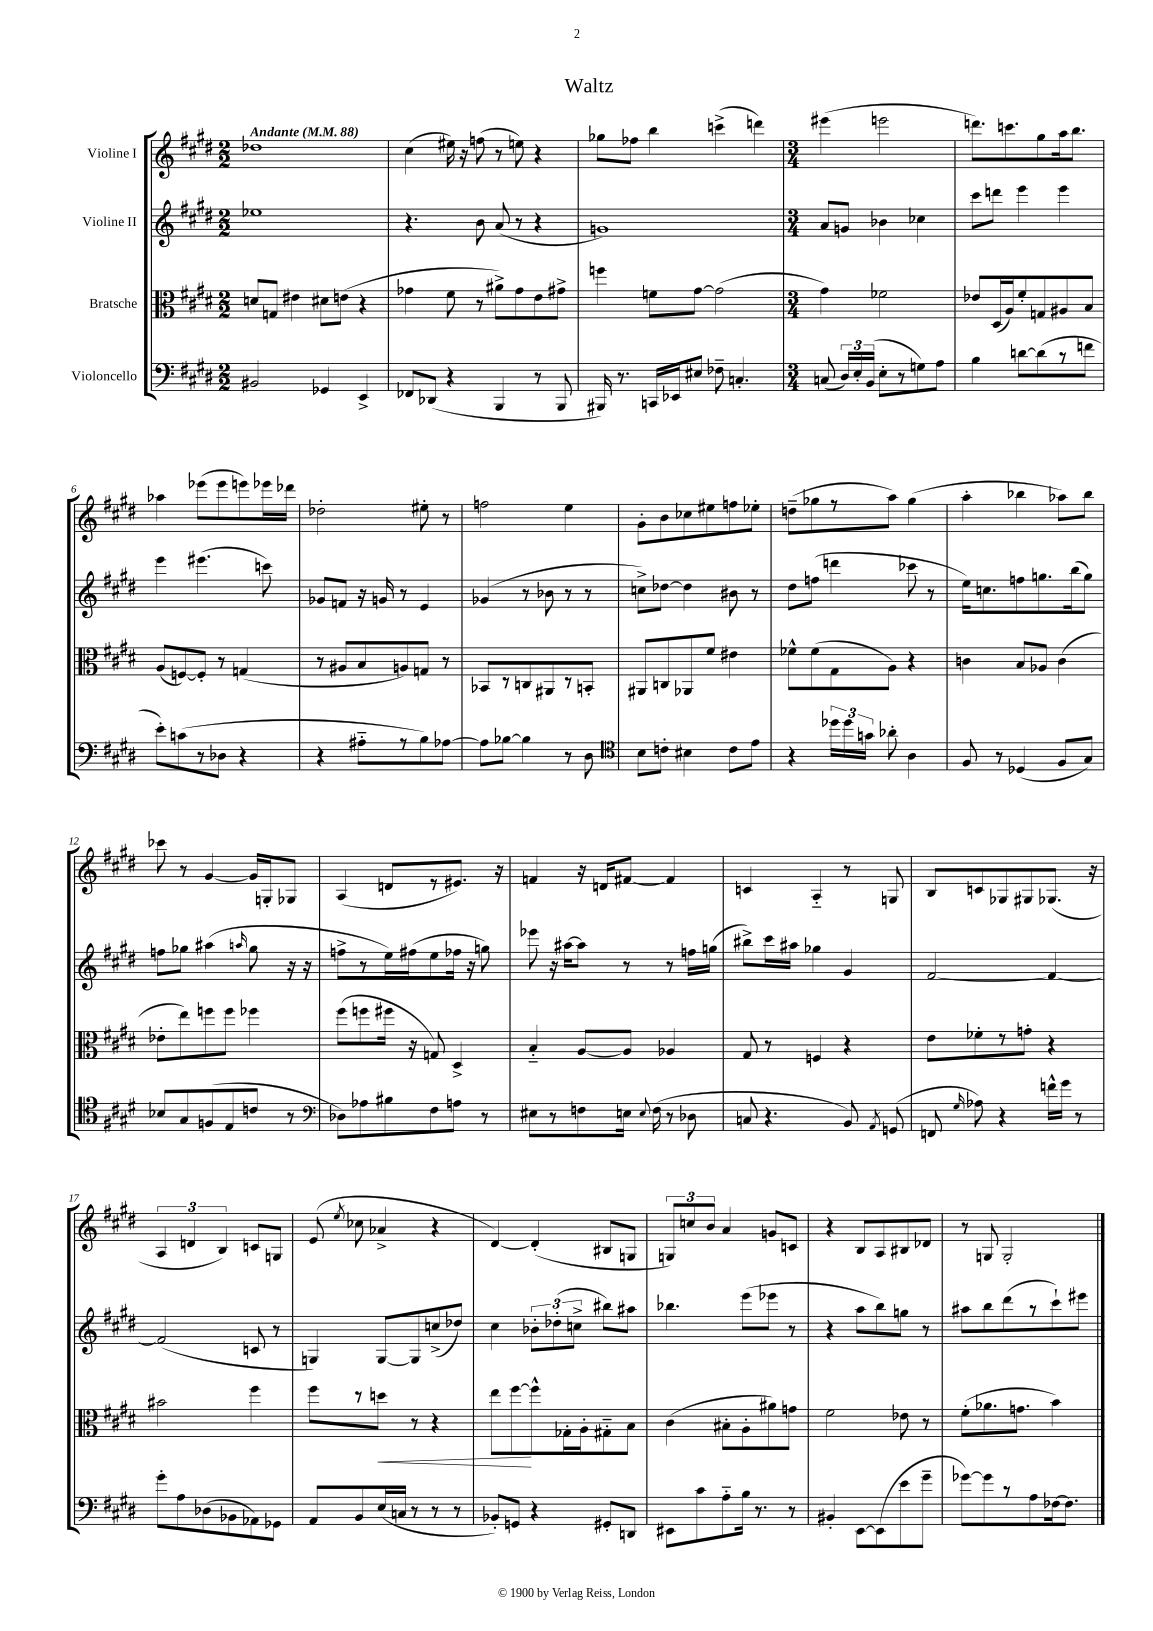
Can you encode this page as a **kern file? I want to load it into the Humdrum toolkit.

**kern	**kern	**kern	**kern
*staff4	*staff3	*staff2	*staff1
*clefF4	*clefC3	*clefG2	*clefG2
*k[f#c#g#d#]	*k[f#c#g#d#]	*k[f#c#g#d#]	*k[f#c#g#d#]
*M2/2	*M2/2	*M2/2	*M2/2
*MM88	*MM88	*MM88	*MM88
2BB#/	8d/L	1ee-	1dd-
.	8G/J	.	.
.	4e#\	.	.
4GG-/	8d#\L	.	.
.	(8e\J	.	.
4EE^/	4r	.	.
=	=	=	=
8FF-/L	4g-\	4.r	(4cc#\
(8DD-/J	.	.	.
4r	8f#\	.	16ee#\)
.	.	.	16r
.	8r	8b\	(8ff\
4BBB/	8a#^\L)	(8a/	8r
.	8g-\	8r	8ee\)
8r	8e\	4r	4r
8BBB/	8g#^\J	.	.
=	=	=	=
16BBB#/)	4ff\	1g)	8gg-\L
8.r	.	.	.
.	.	.	8ff-\J
16CC/LL	8f\L	.	4bb\
16EE-/J	.	.	.
8E#/J	[8g#\J	.	.
8F-~\	(2g#\]	.	(4ccc^\
4.C'/	.	.	.
.	.	.	4ddd\)
=	=	=	=
*M3/4	*M3/4	*M3/4	*M3/4
(8C/	4g#\)	8a/L	(4eee#\
24D#/LL)	.	8g/J	.
24E'/	.	.	.
(24BB/JJ	.	.	.
8E'\L	2f-\	4b-\	2eee\
8r	.	.	.
8G\)	.	4cc-\	.
8A\J	.	.	.
=	=	=	=
4B\	8e-/L	8ccc#\L	8.ddd\L)
.	(16D#/L	8ddd\J	.
.	16A/J)	.	8.ccc\
[8d\L	8f#'/	4eee\	.
(8d\]	8G/	.	8gg#\
8r	8A#/	4eee\	16aa\k
.	.	.	8.bb\J
8f\J	8B/J	.	.
=	=	=	=
8e'\L)	(8A/L	4eee\	4aa-\
(8c\	[8F/)	.	.
8r	8F'/]J	(4.eee#\	(8eee-\L
8D-\J	8r	.	8eee-\
4r	(4G/	.	8eee\)
.	.	8ccc\)	16eee-\L
.	.	.	16ddd-\JJ
=	=	=	=
4r	8r	8g-/L	2dd-'\
.	8A#/L	8f/J	.
8A#'~\L	8B/	16r	.
.	.	16g/	.
8r	8A/)	8r	.
8B\)	8G/J	4e/	8ee#'\
[8A-\J	8r	.	8r
=	=	=	=
8A-\]L	8BB-/L	(4g-/	2ff\
[8B-\J	8r	.	.
4B-\]	8C/	8r	.
.	8AA#/	8b-\	.
8r	8r	8r	4ee\
8D#\	8BB'/J	8r	.
=	=	=	=
*clefC4	*	*	*
8B\L	8AA#/L	8cc^\L)	8g#'\L
8c'\J	8C/	[8dd-\J	8b\
4B#\	8AA-/	4dd-\]	8cc-\
.	8f#/J	.	8ee#\
8c\L	4e#\	8b#\	8ff\
8e\J	.	8r	8ee-'\J
=	=	=	=
4r	8f-^^\L	8dd#\L	(8dd~\L
.	(8f-\	(8ff\J	8gg-\
24dd-\LL	8G#\	4ddd\	8r
24dd-\	.	.	.
24g\JJ	.	.	.
8a-'\	8A\J)	.	8aa\J)
4A\	4r	8ccc-\	(4gg-\
.	.	8r	.
=	=	=	=
8F#/	4c\	16ee\LK)	4aa'\
.	.	8.cc\	.
8r	.	.	.
(4D-/	8B/L	8ff\	4bb-\
.	8A-/J	8.gg\	.
8F#/L	(4c\	.	8aa-\L)
.	.	(16bb\k	.
8G#/J)	.	8gg\J)	8bb-\J
=	=	=	=
8B-/L	8e-'\L	8ff\L	8ccc-\
8G#/	8ee\)	8gg-\J	8r
(8F/	8ff\	(4aa#\	[4g#/
8E/	8ff\J	.	.
.	.	16qqaa/	.
8c/J	4ff-\	8gg-\	16g#/]LL
.	.	.	16G'/J
8r	.	16r	8G-/J
.	.	16r	.
=	=	=	=
*clefF4	*	*	*
8D-\L)	(8ff#\L	8ff^\L	(4A/
8A-\	8ff\	8r	.
8B#\	16ff#\Jk	16ee\L)	8d/L
.	16r	(16ff#\J	.
8F#\	8G/)	8ee\	8r
8A\J	4D#^/	16ff-\Jk	8.e#/J)
.	.	16r	.
8r	.	8gg\)	.
.	.	.	16r
=	=	=	=
8E#\L	4B'~/	8eee-\	4f/
8r	.	16r	.
.	.	[16aa#\LK	.
8F\	[8A/L	8aa#\]J	16r
.	.	.	16d/LK
16E\Jk	8A/]J	8r	[8f#/J
8qqE/	.	.	.
(16F\	.	.	.
8r	4A-/	8r	4f#/]
8D-\	.	16ff\LL	.
.	.	(16gg\JJ	.
=	=	=	=
8C/	8G#/	8bb#^\L)	4c/
4.r	8r	16ccc#\L	.
.	.	16aa#\JJ	.
.	4F/	4gg-\	4A'~/
8BB/)	4r	4g#/	8r
8qAA/	.	.	.
(8GG/	.	.	8G/
=	=	=	=
8FF/	8e\L	[2f#/	8B/L
16qqG#/	.	.	.
8A-\)	8f-'\	.	8c/
4r	8r	.	8G-/
.	8g'\J	.	8G#/
16f^^\LL	4r	4f#/_	(8.G-/J
16g#\JJ	.	.	.
8r	.	.	.
.	.	.	16r
=	=	=	=
8g#'\L	2b#\	(2f#/]	6A/
8A\	.	.	.
.	.	.	6d/
(8D-\	.	.	.
.	.	.	6B/)
8BB-\	.	.	.
8AA-\)	4ff#\	8c/	8c/L
8GG-\J	.	8r	8G/J
=	=	=	=
8AA/L	8ff#\L	4G/)	(8e/
.	.	.	8qee/
8BB/	8r	.	8cc-\
(16E/L	8dd\J	[8G/L	4a-^/
16C/JJ	.	.	.
8r	8r	8G/]	.
8r	4r	(8cc^/	4r
8r	.	8dd-/J)	.
=	=	=	=
8BB-'/L)	8ee\L	4cc#\	[4d#/)
8GG/J	[8ff#\	.	.
4r	8ff#^^\]	12b-'\L	(4d#'/]
.	.	(12dd-'\	.
.	16G-'\L	.	.
.	.	12cc^\J	.
.	16A'\J	.	.
8GG#'/L	8G#'~\	8bb#\L)	8B#/L
8DD/J	8B\J	8aa#\J	8G/J
=	=	=	=
8EE#\L	(4c#\	4.bb-\	12G/L)
.	.	.	12cc/
8c#\	.	.	.
.	.	.	12b/J
8A'~\	8B#'\L	.	4a/
16B\Jk	8A'\	(8eee\L	.
8.r	.	.	.
.	8a#\)	8eee-\J	8g/L
8r	8g\J	8r	8c/J
=	=	=	=
4BB#'/	2f#\	4r	4r
[8EE\L	.	8aa\L	8B/L
(8EE\]	.	8bb\)	8A/
8e\	8e-\	8gg\J	8B#/
8g#~\J	8r	8r	8d-/J
=	=	=	=
[8g-\L)	(8f#'\L	8aa#\L	8r
8g-\]	8.a-\	8bb\	8G/
8r	.	(8ddd#\	2G'/
.	8.g\J	.	.
8A\	.	8r	.
[16F-\k	4b\)	8ccc#`\)	.
8.F-\]J	.	.	.
.	.	8eee#\J	.
==	==	==	==
*-	*-	*-	*-
